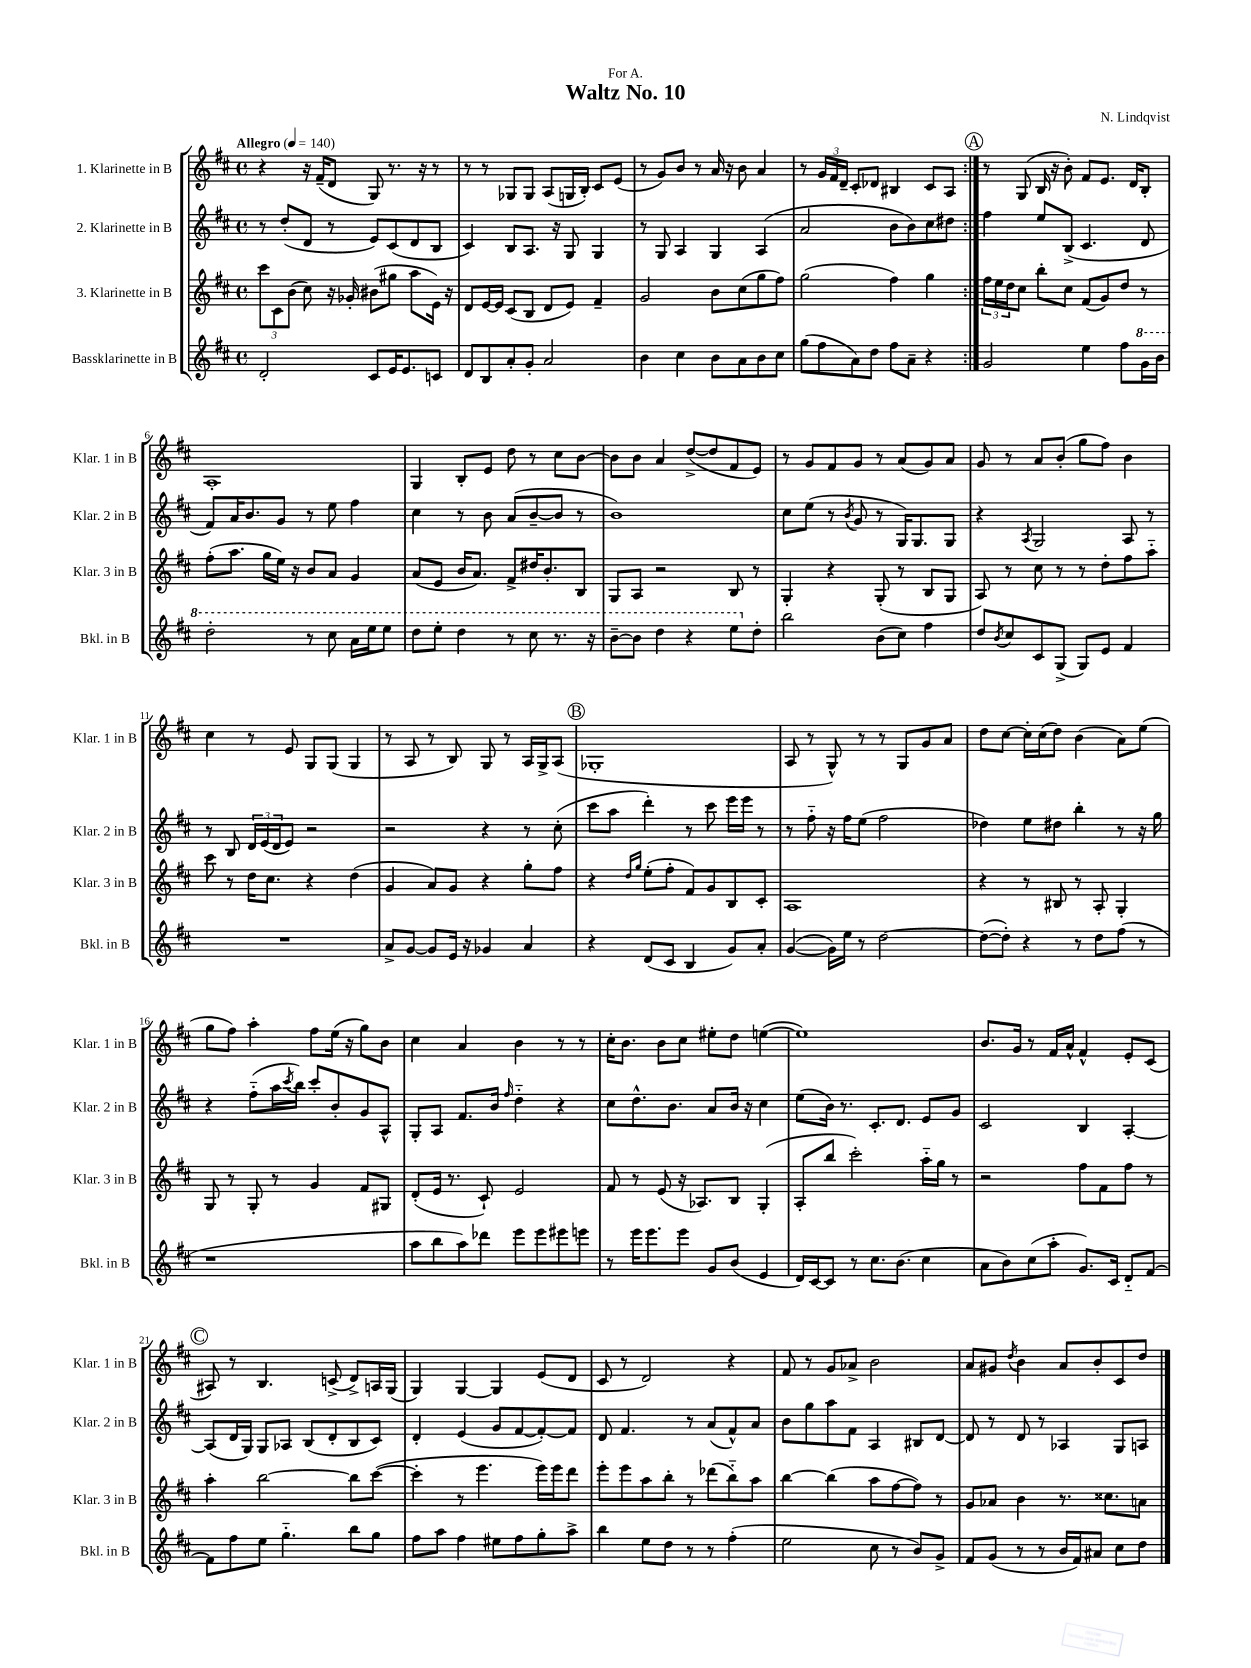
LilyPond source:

\header { title = "Waltz No. 10" composer = "N. Lindqvist" dedication = "For A." }
<<
\new StaffGroup <<
\new Staff = "s0" \with { instrumentName = "1. Klarinette in B" shortInstrumentName = "Klar. 1 in B" } {
    \clef treble \key d \major \defaultTimeSignature \time 4/4 \tempo "Allegro" 4 = 140
    \repeat volta 2 { r4 r16 fis'16--( d'8 g8) r8. r16 r8 |
    r8 r8 ges8 ges8 a8( g16 b16-.) cis'8 e'8( |
    r8 g'8) b'8 r8 a'16 r16 b'8 a'4 |
    r8 \tuplet 3/2 { g'16 fis'16 d'16-- } cis'8-. des'8 bis4 cis'8 a8 | }
    \mark \markup { \circle "A" } r8 g8( b16 r16 b'8-.) fis'8 e'8. d'16 b8-. |
    a1-. |
    g4 b8-. e'8 d''8 r8 cis''8 b'8~ |
    b'8 b'8 a'4 d''8~->( d''8 fis'8 e'8) |
    r8 g'8 fis'8 g'8 r8 a'8( g'8) a'8 |
    g'8 r8 a'8 b'8-.( g''8 fis''8) b'4 |
    cis''4 r8 e'8 g8 g8( g4 |
    r8 a8 r8 b8) g8 r8 a16 g16-> a8( |
    \mark \markup { \circle "B" } ges1-. |
    a8 r8 g8-^) r8 r8 g8 g'8 a'8 |
    d''8 cis''8~ cis''16-. cis''16( d''8) b'4( a'8) e''8( |
    g''8 fis''8) a''4-. fis''8 e''16( r16 g''8) b'8 |
    cis''4 a'4 b'4 r8 r8 |
    cis''16-. b'8. b'8 cis''8 eis''8-. d''8 e''4~( |
    e''1) |
    b'8. g'16 r8 fis'16 a'16-^ fis'4-^ e'8-. cis'8( |
    \mark \markup { \circle "C" } ais8) r8 b4. c'8->( d'8->) a16 g16( |
    g4) g4~ g4 e'8( d'8 |
    cis'8 r8 d'2) r4 |
    fis'8 r8 g'8 aes'8-> b'2 |
    a'8 gis'8 \acciaccatura { d''8 } b'4 a'8 b'8-. cis'8 d''8 \bar "|." |
}
\new Staff = "s1" \with { instrumentName = "2. Klarinette in B" shortInstrumentName = "Klar. 2 in B" } {
    \clef treble \key d \major \defaultTimeSignature \time 4/4
    \repeat volta 2 { r8 d''8-.( d'8 r8 e'8) cis'8( d'8 b8 |
    cis'4) b8 a8. r16 g8 g4 |
    r8 g8 a4 g4 a4( |
    a'2 b'8 b'8) cis''8 dis''8 | }
    \mark \markup { \circle "A" } fis''4 e''8 b8->( cis'4. d'8 |
    fis'8) a'16 b'8. g'8 r8 e''8 fis''4 |
    cis''4 r8 b'8 a'8( b'8~-- b'8 r8 |
    b'1) |
    cis''8 e''8( r8 \acciaccatura { b'8 } g'8 r8 g16) g8. g8 |
    r4 \acciaccatura { a8 } g2 a8 r8 |
    r8 b8 \tuplet 3/2 { d'16 e'16( d'16 } e'8) r2 |
    r2 r4 r8 cis''8-.( |
    \mark \markup { \circle "B" } cis'''8 a''8 d'''4-.) r8 cis'''8 e'''16 e'''16 r8 |
    r8 fis''8-_ r16 fis''16 e''8( fis''2 |
    des''4) e''8 dis''8 b''4-. r8 r16 g''16 |
    r4 fis''8-_( a''16 \acciaccatura { cis'''8 } b''16) cis'''8-. b'8-. g'8 a8-^ |
    g8-. a8 fis'8. b'16 \grace { fis''16 } d''4-_ r4 |
    cis''8 d''8.-^ b'8. a'8 b'16 r16 cis''4 |
    e''8( b'16) r8. cis'8.-. d'8. e'8 g'8 |
    cis'2 b4 a4~-. |
    \mark \markup { \circle "C" } a8( d'16 g16) g8 aes8 b8( d'8-. b8 cis'8) |
    d'4-. e'4( g'8 fis'8~ fis'8~-.) fis'8 |
    d'8 fis'4. r8 a'8( fis'8-^) a'8 |
    b'8 g''8 a''8 fis'8 a4 bis8 d'8~ |
    d'8 r8 d'8 r8 aes4 g8 a8 \bar "|." |
}
\new Staff = "s2" \with { instrumentName = "3. Klarinette in B" shortInstrumentName = "Klar. 3 in B" } {
    \clef treble \key d \major \defaultTimeSignature \time 4/4
    \repeat volta 2 { \tuplet 3/2 { cis'''8 cis'8 b'8( } cis''8) r16 ges'16-. bis'8( gis''8 a''8 e'16) r16 |
    d'8 e'16~ e'16 cis'8( b8 d'8 e'8) fis'4-- |
    g'2 b'8 cis''8( g''8 fis''8) |
    g''2( fis''4) g''4 | }
    \mark \markup { \circle "A" } \tuplet 3/2 { fis''16 e''16 d''16 } cis''8 b''8-. cis''8 fis'8( g'8) d''8 r8 |
    fis''8-.( a''8. g''16 e''16) r16 b'8 a'8 g'4 |
    a'8( e'8 b'16 a'8.) fis'8-> dis''16 b'8.-. b8 |
    g8 a8 r2 b8 r8 |
    g4-. r4 g8-.( r8 b8 g8 |
    a8) r8 cis''8 r8 r8 d''8-. fis''8 a''8-_ |
    cis'''8 r8 d''16 cis''8. r4 d''4( |
    g'4 a'8) g'8 r4 g''8-. fis''8 |
    \mark \markup { \circle "B" } r4 \grace { d''16 g''16 } e''8-.( fis''8-. fis'8) g'8 b8 cis'8-. |
    a1 |
    r4 r8 bis8 r8 a8-. g4-. |
    g8 r8 g8-. r8 g'4 fis'8 gis8 |
    d'8-.( e'16 r8. cis'8-!) e'2 |
    fis'8 r8 e'8( r16 aes8.) b8 g4-.( |
    a8-. b''8 cis'''2-.) a''16-_ g''16 r8 |
    r2 fis''8 fis'8 fis''8 r8 |
    \mark \markup { \circle "C" } a''4-. b''2~ b''8 cis'''8~( |
    cis'''4-. r8 e'''4. e'''16) e'''16 d'''8 |
    e'''8-. e'''8 a''8 b''8-. r8 des'''8( b''8-_) a''8 |
    b''4~ b''4( a''8 fis''8~ fis''8) r8 |
    g'8 aes'8 b'4 r8. cisis''8. a'8 \bar "|." |
}
\new Staff = "s3" \with { instrumentName = "Bassklarinette in B" shortInstrumentName = "Bkl. in B" } {
    \clef treble \key d \major \defaultTimeSignature \time 4/4
    \repeat volta 2 { d'2-. cis'8 e'16 e'8. c'8 |
    d'8 b8 a'8-. g'8-. a'2 |
    b'4 cis''4 b'8 a'8 b'8 cis''8 |
    g''8( fis''8 a'8) d''8 fis''8 a'8-- r4 | }
    \mark \markup { \circle "A" } g'2 e''4 fis''8 \ottava #1 g''16 b''16 |
    d'''2-. r8 cis'''8 a''16 e'''16 e'''8 |
    d'''8 e'''8-. d'''4 r8 cis'''8 r8. r16 |
    b''8~-- b''8 d'''4 r4 e'''8 \ottava #0 d''8-. |
    b''2 b'8( cis''8) fis''4 |
    d''8 \acciaccatura { b'8 } cis''8 cis'8 g8->( g8) e'8 fis'4 |
    R1 |
    a'8-> g'8~ g'8 e'16 r16 ges'4 a'4 |
    \mark \markup { \circle "B" } r4 d'8( cis'8 b4 g'8) a'8-. |
    g'4~( g'16) e''16 r8 d''2~ |
    d''8~( d''8-.) r4 r8 d''8 fis''8( r8 |
    r1 |
    a''8 b''8 a''8) des'''8 e'''8 e'''8 eis'''8 e'''8 |
    r8 e'''16 e'''8. e'''8 g'8 b'8( e'4 |
    d'16) cis'16~ cis'8 r8 cis''8. b'8.( cis''4 |
    a'8 b'8) cis''8( a''8-. g'8.) cis'16 d'8-_ fis'8~ |
    \mark \markup { \circle "C" } fis'8 fis''8 e''8 g''4.-_ b''8 g''8 |
    fis''8 a''8 fis''4 eis''8 fis''8 g''8-. a''8-> |
    b''4 e''8 d''8 r8 r8 fis''4-.( |
    e''2 cis''8 r8 b'8) g'8-> |
    fis'8 g'8( r8 r8 b'16 fis'16) ais'8 cis''8 d''8 \bar "|." |
}
>>
>>
